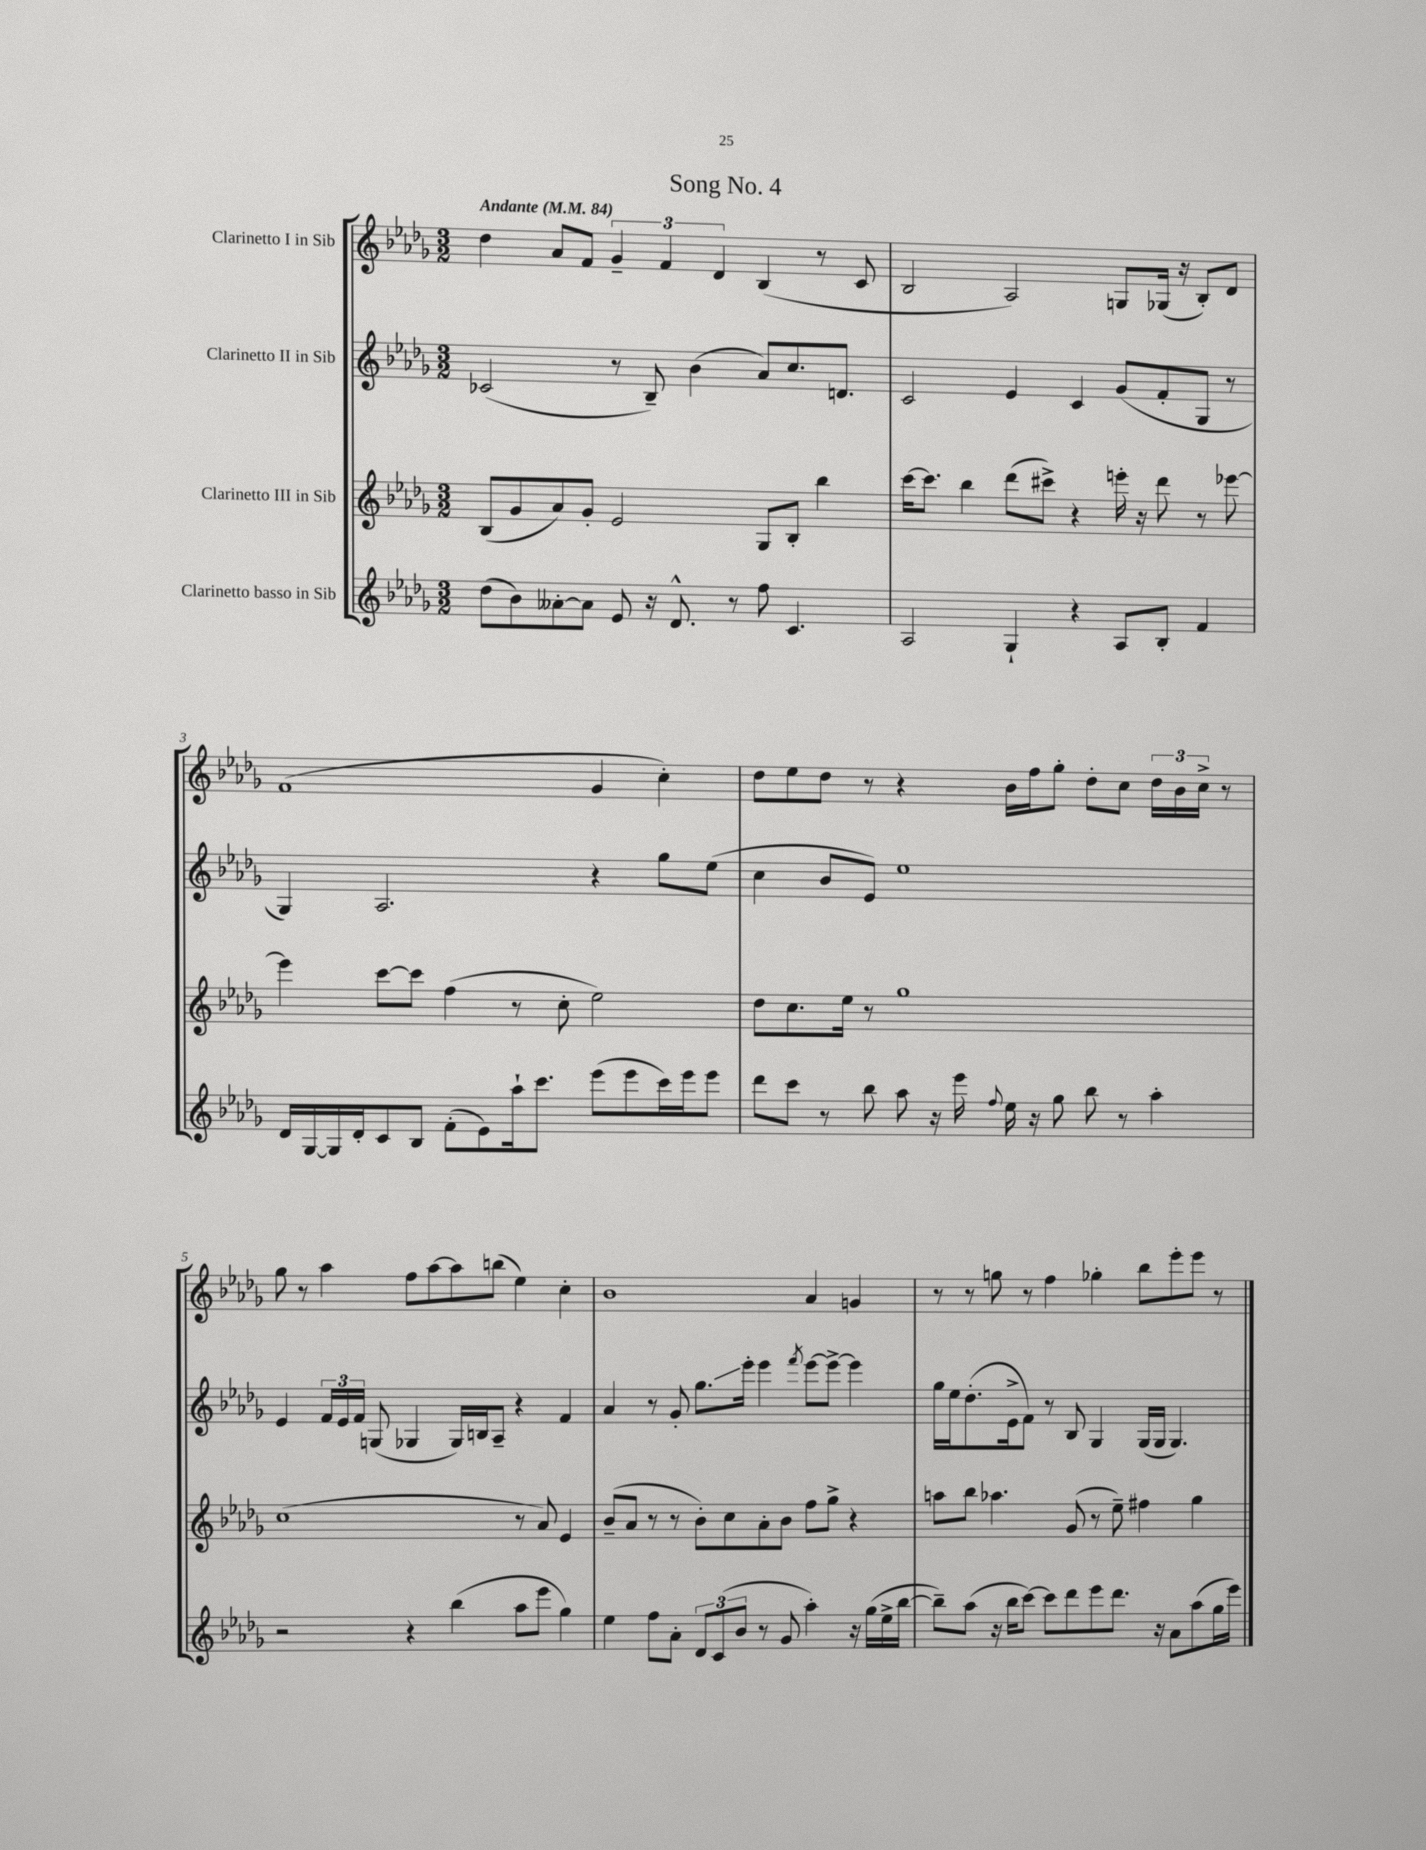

**kern	**kern	**kern	**kern
*staff4	*staff3	*staff2	*staff1
*clefG2	*clefG2	*clefG2	*clefG2
*k[b-e-a-d-g-]	*k[b-e-a-d-g-]	*k[b-e-a-d-g-]	*k[b-e-a-d-g-]
*M3/2	*M3/2	*M3/2	*M3/2
*MM84	*MM84	*MM84	*MM84
(8dd-\L	(8B-/L	(2c-/	4dd-\
8b-\)	8g-/	.	.
[8a--'\	8a-/)	.	8a-/L
8a--\]J	8g-'/J	.	8f/J
8e-/	2e-/	8r	6g-~/
16r	.	8B-~/)	.
.	.	.	6f/
8.d-^^/	.	.	.
.	.	(4b-\	.
.	.	.	6d-/
8r	.	.	.
8ff\	8G-/L	8a-/L)	(4B-/
4.c/	8B-'/J	8.cc/	.
.	4bb-\	.	8r
.	.	8.d/J	.
.	.	.	8c/
=	=	=	=
2A-/	[16ccc\LK	2c/	2B-/
.	8.ccc\]J	.	.
.	4bb-\	.	.
4G-`/	(8ddd-\L	4e-/	2A-/)
.	8ccc#^\J)	.	.
4r	4r	4c/	.
8A-/L	16eee'\	(8g-/L	8G/L
.	16r	.	.
8B-'/J	8ddd-\	8f'/	(16G-/Jk
.	.	.	16r
4f/	8r	8G-/J	8B-'/L)
.	[8eee-\	8r	8d-/J
=	=	=	=
16d-/LL	4eee-\]	4G-/)	(1f
[16G-/	.	.	.
16G-/]	.	.	.
16d-'/J	.	.	.
8c/	[8ccc\L	2.A-/	.
8B-/J	8ccc\]J	.	.
(8f'\L	(4ff\	.	.
8e-\)	.	.	.
16aa-`\k	8r	.	.
8.ccc\J	.	.	.
.	8cc'\	.	.
(8eee-\L	2ee-\)	4r	4g-/
8eee-\	.	.	.
16ccc\L)	.	8gg-\L	4cc'\)
16eee-\J	.	.	.
8eee-\J	.	(8ee-\J	.
=	=	=	=
8ddd-\L	8dd-\L	4cc\	8dd-\L
8ccc\J	8.cc\	.	8ee-\
8r	.	8b-/L	8dd-\J
.	16ee-\Jk	.	.
8bb-\	8r	8e-/J)	8r
8aa-\	1gg-	1ee-	4r
16r	.	.	.
16eee-\	.	.	.
8qqff/	.	.	.
16ee-\	.	.	16b-\LL
16r	.	.	16ff\J
8gg-\	.	.	8gg-'\J
8bb-\	.	.	8dd-'\L
8r	.	.	8cc\J
4aa-'\	.	.	24dd-\LL
.	.	.	24b-\
.	.	.	24cc^\JJ
.	.	.	8r
=	=	=	=
2r	(1cc	4e-/	8gg-\
.	.	.	8r
.	.	24f/LL	4aa-\
.	.	24e-/	.
.	.	24f/JJ	.
.	.	(8G/	.
4r	.	4G-/	8ff\L
.	.	.	[8aa-\
(4bb-\	.	16G-/LL)	8aa-\]
.	.	16B/J	.
.	.	8A-~/J	(8bb\J
8aa-\L	8r	4r	4ee-\)
8eee-\J	8a-/)	.	.
4gg-\)	4e-/	4f/	4cc'\
=	=	=	=
4ee-\	(8b-~/L	4a-/	1b-
.	8a-/J	.	.
8ff\L	8r	8r	.
8a-'\J	8r	8g-'/	.
12d-/L	8b-'\L)	8.gg-\L	.
(12c/	.	.	.
.	8cc\	.	.
12b-/J	.	.	.
.	.	16eee-'\Jk	.
8r	8a-'\	4eee-\	.
8g-/	8b-\J	.	.
.	.	8qfff/	.
4aa-'\)	8ff\L	[8eee-\L	4a-/
.	8gg-^\J	8eee-^\_J	.
16r	4r	4eee-\]	4g/
(16gg-\LL	.	.	.
16ee-^\	.	.	.
[16bb-\JJ	.	.	.
=	=	=	=
8bb-~\]L)	8aa\L	16gg-\LL	8r
.	.	16ee-\J	.
(8aa-\J	8bb-\J	(8.dd-'\	8r
16r	4.aa-\	.	8gg\
16bb-\LK	.	16e-^\k	.
[8ccc\J)	.	8f\J)	8r
8ccc\]L	.	8r	4ff\
8ddd-\	(8g-/	8B-/	.
8eee-\	8r	4G-/	4gg-'\
8.ddd-\J	8ee-~\)	.	.
.	4ff#\	(16G-/LL	8bb-\L
16r	.	16G-/JJ	.
8a-\L	.	4.G-/)	8eee-'\
(8aa-\	4gg-\	.	8eee-\J
16gg-\L	.	.	8r
16eee-\JJ)	.	.	.
==	==	==	==
*-	*-	*-	*-
